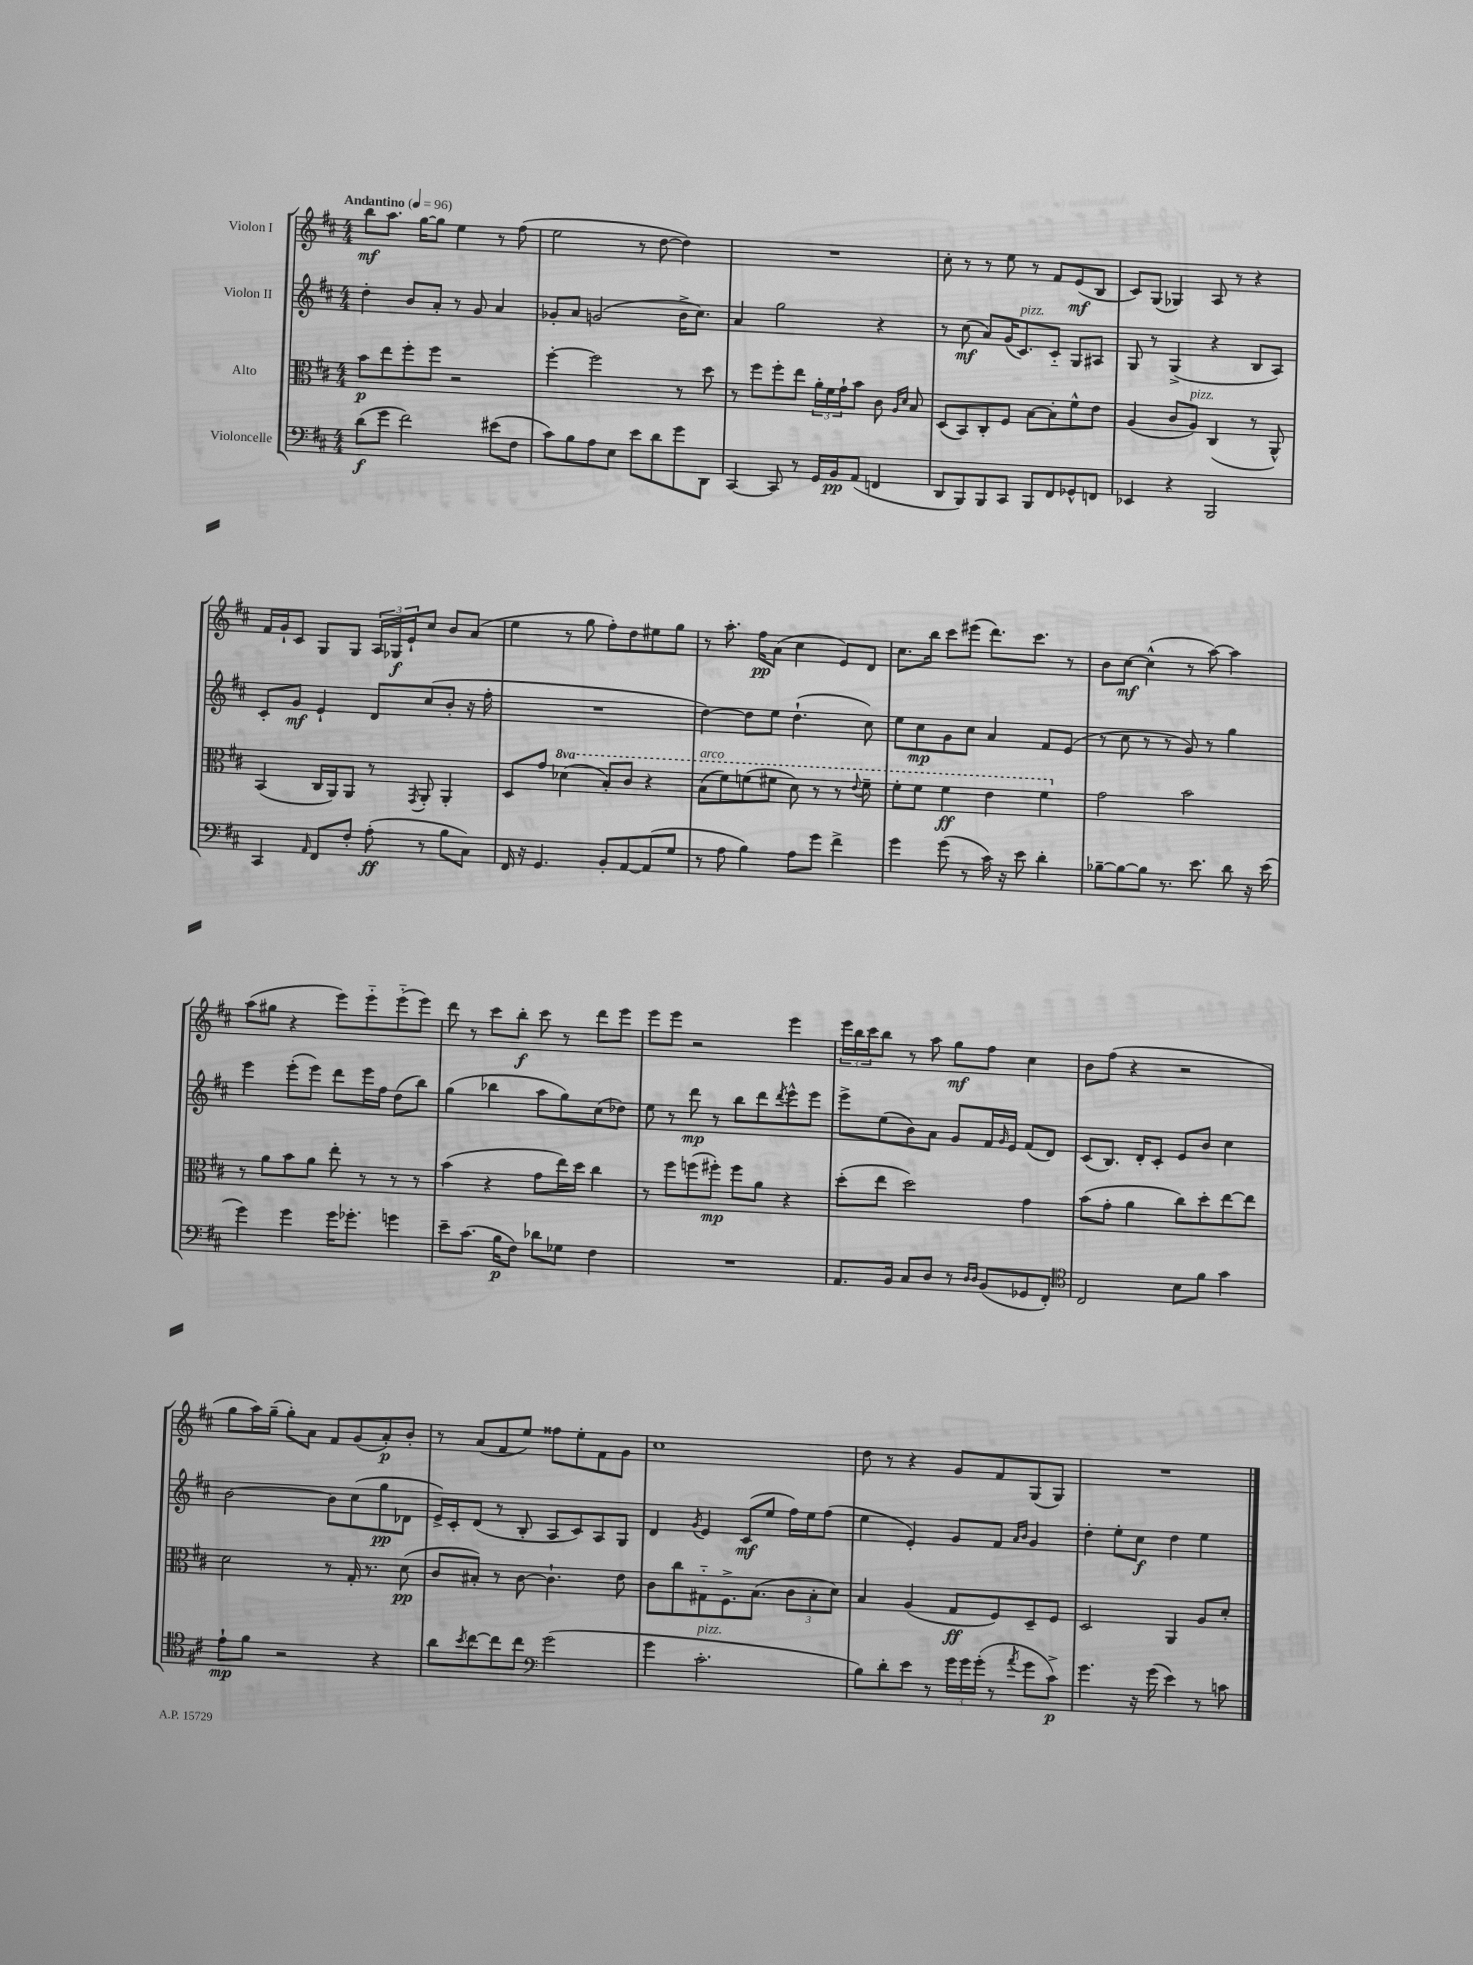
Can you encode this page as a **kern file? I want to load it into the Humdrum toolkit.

**kern	**dynam	**kern	**dynam	**kern	**dynam	**kern	**dynam
*part4	*part4	*part3	*part3	*part2	*part2	*part1	*part1
*staff4	*staff4	*staff3	*staff3	*staff2	*staff2	*staff1	*staff1
*I"Violoncelle	*	*I"Alto	*	*I"Violon II	*	*I"Violon I	*
*clefF4	*	*clefC3	*	*clefG2	*	*clefG2	*
*k[f#c#]	*	*k[f#c#]	*	*k[f#c#]	*	*k[f#c#]	*
*M4/4	*	*M4/4	*	*M4/4	*	*M4/4	*
*MM96	*	*MM96	*	*MM96	*	*MM96	*
=1	=1	=1	=1	=1	=1	=1	=1
!	!	!	!	!	!	!LO:TX:a:B:t=Andantino	!
(8d\L	f	8b\L	p	4dd'\	.	8bb\L	mf
8g\J	.	8ee\	.	.	.	8.aa\J	.
2f#\)	.	8ff#'\	.	8b/L	.	.	.
.	.	.	.	.	.	[16gg\KL	.
.	.	8ff#\J	.	8a'/J	.	8gg\J]	.
.	.	2r	.	8r	.	4ee\	.
.	.	.	.	8g/	.	.	.
(8e#X\L	.	.	.	4a/	.	8r	.
8F#\J	.	.	.	.	.	(8ff#\	.
=2	=2	=2	=2	=2	=2	=2	=2
8c#\L)	.	[4ff#'\	.	8g-X'/L	.	2ee\	.
8B\	.	.	.	8a/J	.	.	.
8A\	.	2ff#\]	.	(2gn/	.	.	.
8E\J	.	.	.	.	.	.	.
8e\L	.	.	.	.	.	8r	.
8d\	.	.	.	.	.	[8dd\	.
8g\	.	8r	.	16b^\KL	.	4dd\])	.
.	.	.	.	8.cc#\J)	.	.	.
8DD\J	.	8dd\	.	.	.	.	.
=3	=3	=3	=3	=3	=3	=3	=3
[4CC#/	.	8r	.	4a/	.	1r	.
.	.	8ff#\L	.	.	.	.	.
8CC#/]	.	8ff#'\	.	2gg\	.	.	.
8r	.	8ee\J	.	.	.	.	.
16GG/LL	.	24a'\LL	.	.	.	.	.
.	.	24f#\	.	.	.	.	.
16BB/J	pp	.	.	.	.	.	.
.	.	24g`\J	.	.	.	.	.
(8AA/J	.	8b\J	.	.	.	.	.
4FFn/	.	8c#\	.	4r	.	.	.
.	.	16qqA/LL	.	.	.	.	.
.	.	16qqd/JJ	.	.	.	.	.
.	.	8B/	.	.	.	.	.
=4	=4	=4	=4	=4	=4	=4	=4
8DD/L	.	(8D/L	.	8r	.	8cc#'\	.
8BBB/)	.	8BB/)	.	(8cc#\	mf	8r	.
8BBB/	.	8C#'/	.	8a/L)	.	8r	.
8CC#/J	.	8F#/J	.	(16g/K	.	8ee\	.
!	!	!	!	!LO:TX:a:i:t=pizz.	!	!	!
.	.	.	.	8.c#/)	.	.	.
8BBB/L	.	[8B\L	.	.	.	8r	.
8FF#/	.	8B'\]	.	8c#/J	.	8f#/L	.
8GG-X^^/	.	8f#^^\	.	8G/L	.	(8e/	mf
8FFn/J	.	8e\J	.	8A#X/J	.	8B/J	.
=5	=5	=5	=5	=5	=5	=5	=5
4EE-X/	.	(4A/	.	8G/	.	8c#/L)	.
.	.	.	.	8r	.	(8G/J	.
4r	.	8c#/L	.	(4G^/	.	4G-X/)	.
!	!	!LO:TX:a:i:t=pizz.	!	!	!	!	!
.	.	8A/J)	.	.	.	.	.
2BBB/	.	(4C#/	.	4r	.	8A/	.
.	.	.	.	.	.	8r	.
.	.	8r	.	8B/L	.	4r	.
.	.	8AA^^/)	.	8A/J)	.	.	.
!!LO:LB:g=z
=6	=6	=6	=6	=6	=6	=6	=6
4CC#/	.	(4BB/	.	8c#'/L	.	16f#/LL	.
.	.	.	.	.	.	16g`/J	.
.	.	.	.	8g/J	mf	8c#/J	.
16qqAA/	.	.	.	.	.	.	.
8FF#/L	.	16C#/LL	.	4e`/	.	8G/L	.
.	.	16AA/J)	.	.	.	.	.
8F#'/J	.	8AA/J	.	.	.	8G/J	.
(8A'\	ff	8r	.	8d/L	.	24A/LL	.
.	.	.	.	.	.	24G-X/	f
.	.	.	.	.	.	24e`/J	.
.	.	8qGG/	.	.	.	.	.
8r	.	8AA'/	.	(8cc#/	.	8cc#/J	.
8B\L	.	4AA'/	.	8b'/J	.	8b/L	.
8C#\J)	.	.	.	16r	.	(8a/J	.
.	.	.	.	16ff#'\	.	.	.
=7	=7	=7	=7	=7	=7	=7	=7
16FF#/	.	8D/L	.	1r	.	4ee\	.
16r	.	.	.	.	.	.	.
4.GG/	.	8g/J	.	.	.	.	.
*	*	*8va	*	*	*	*	*
.	.	(4dd-X\	.	.	.	8r	.
.	.	.	.	.	.	8gg\	.
8BB'/L	.	8b'/L)	.	.	.	8ff#'\L)	.
[8AA/	.	8cc#/J	.	.	.	8dd\	.
(8AA/]	.	4r	.	.	.	8ee#X\	.
8G/J	.	.	.	.	.	8gg\J	.
=8	=8	=8	=8	=8	=8	=8	=8
!	!	!LO:TX:a:i:t=arco	!	!	!	!	!
8r	.	(8b\L	.	[4dd\)	.	8r	.
8A\	.	8ff#\)	.	.	.	8.aa'\	.
4B\)	.	(8ffn\	.	8dd\L]	.	.	.
.	.	.	.	.	.	16ff#\KL	pp
.	.	8ff#X\J	.	8ee\J	.	(8a\J	.
8A\L	.	8dd\)	.	(4.dd`\	.	4cc#\	.
8g\J	.	8r	.	.	.	.	.
4f#^\	.	8r	.	.	.	8e/L)	.
.	.	8qqee/	.	.	.	.	.
.	.	8ff#~\	.	8cc#\)	.	8d/J	.
=9	=9	=9	=9	=9	=9	=9	=9
4g\	.	8ff#'\L	.	8ee\L	.	8.cc#\L	.
.	.	8ff#\J	.	8cc#\	mp	.	.
.	.	.	.	.	.	16bb\Jk	.
(8g\	.	4ff#\	ff	8g\	.	8ccc#\L	.
8r	.	.	.	8cc#\J	.	(8eee#X\J	.
16c#\)	.	4ee\	.	4a/	.	8.ddd\L)	.
16r	.	.	.	.	.	.	.
8e\	.	.	.	.	.	.	.
.	.	.	.	.	.	8.ccc#\J	.
4d'\	.	4ff#\	.	8f#/L	.	.	.
.	.	.	.	(8e/J	.	8r	.
=10	=10	=10	=10	=10	=10	=10	=10
*	*	*X8va	*	*	*	*	*
[8B-X~\L	.	2g\	.	8r	.	8b\L	.
8B-\_	.	.	.	8cc#\	.	[8cc#\J	mf
8B-\J]	.	.	.	8r	.	(4cc#^^\]	.
8.r	.	.	.	8r	.	.	.
.	.	2b\	.	8g/)	.	8r	.
8.e\	.	.	.	.	.	.	.
.	.	.	.	8r	.	[8aa\)	.
8d\	.	.	.	4gg\	.	4aa\]	.
16r	.	.	.	.	.	.	.
(16e\	.	.	.	.	.	.	.
!!LO:LB:g=z
=11	=11	=11	=11	=11	=11	=11	=11
4g\)	.	8r	.	4eee\	.	(8aa\L	.
.	.	8a\L	.	.	.	8gg#X\J	.
4g\	.	8b\	.	(8eee'\L	.	4r	.
.	.	8a\J	.	8eee\J)	.	.	.
16g\KL	.	8ee'\	.	8ddd\L	.	8eee\L)	.
8.g-X'\J	.	.	.	.	.	.	.
.	.	8r	.	16eee\L	.	8eee\	.
.	.	.	.	16ff#\JJ	.	.	.
4gn\	.	8r	.	(8dd\L	.	(8eee\	.
.	.	8r	.	8bb\J)	.	8eee\J)	.
=12	=12	=12	=12	=12	=12	=12	=12
8e~\L	.	(4b\	.	(4gg\	.	8ddd\	.
(8.c#\J	.	.	.	.	.	8r	.
.	.	4r	.	4bb-X\	.	8ccc#\L	.
16B\KL	p	.	.	.	.	.	.
8F#\J)	.	.	.	.	.	8bb'\J	f
8d-X\L	.	8g\L	.	8aa\L	.	8ccc#\	.
8G-X\J	.	16ee\L)	.	8gg\)	.	8r	.
.	.	16dd\JJ	.	.	.	.	.
4F#\	.	4cc#\	.	(8cc#\	.	8ddd\L	.
.	.	.	.	8dd-X\J)	.	8eee\J	.
=13	=13	=13	=13	=13	=13	=13	=13
1r	.	8r	.	8ee\	.	8eee\L	.
.	.	8ff#\L	.	8r	.	8eee\J	.
.	.	(8ffn\	.	8ddd\	mp	2r	.
.	.	8ff#X'\J)	mp	8r	.	.	.
.	.	8ff#\L	.	8bb\L	.	.	.
.	.	8a\J	.	8ddd\	.	.	.
.	.	.	.	8qddd/	.	.	.
.	.	4r	.	8eee^^\	.	4eee\	.
.	.	.	.	8eee\J	.	.	.
=14	=14	=14	=14	=14	=14	=14	=14
8.AA/L	.	(8dd'\L	.	8eee^\L	.	24eee\LL	.
.	.	.	.	.	.	24bb\	.
.	.	.	.	.	.	24ccc#\J	.
.	.	8ee\J	.	(8ee\	.	8bb\J	.
16BB/Jk	.	.	.	.	.	.	.
8C#/L	.	2dd\)	.	8b\)	.	8r	.
8D/J	.	.	.	8a\J	.	8aa\	.
8r	.	.	.	8g/L	.	8gg\L	mf
16qqD/LL	.	.	.	.	.	.	.
16qqD/JJ	.	.	.	.	.	.	.
(8BB/L	.	.	.	16f#/L	.	8ff#\J	.
.	.	.	.	16qqg/	.	.	.
.	.	.	.	16e/JJ	.	.	.
8GG-X/	.	4g\	.	(8f#/L	.	4cc#\	.
8FF#'/J)	.	.	.	8d/J)	.	.	.
=15	=15	=15	=15	=15	=15	=15	=15
*clefC4	*	*	*	*	*	*	*
2C#/	.	(8b\L	.	(8c#/L	.	8b\L	.
.	.	8g'\J	.	8.B/J)	.	(8ff#\J	.
.	.	4a\	.	.	.	4r	.
.	.	.	.	16d'/KL	.	.	.
.	.	.	.	8c#'/J	.	.	.
8B\L	.	8cc#\L)	.	8e/L	.	2r	.
8f#\J	.	8dd'\	.	8b/J	.	.	.
4g\	.	[8ee\	.	4cc#\	.	.	.
.	.	8ee\J]	.	.	.	.	.
!!LO:LB:g=z
=16	=16	=16	=16	=16	=16	=16	=16
8e`\L	mp	2d\	.	[2b\	.	8gg\L	.
8f#\J	.	.	.	.	.	16aa\L)	.
.	.	.	.	.	.	(16gg~\JJ	.
2r	.	.	.	.	.	8gg'\L)	.
.	.	.	.	.	.	8a\J	.
.	.	8r	.	8b\L]	.	8f#/L	.
.	.	16G'/	.	(8cc#\	.	(8g/	.
.	.	8.r	.	.	.	.	.
4r	.	.	.	8gg\	pp	8a'/)	p
.	.	(8d\	pp	8d-X\J	.	8b'/J	.
=17	=17	=17	=17	=17	=17	=17	=17
8a\L	.	8c#/L	.	16e^/LL)	.	8r	.
.	.	.	.	16c#'/J	.	.	.
8qb/	.	.	.	.	.	.	.
[8cc#\	.	8B#X'/J)	.	(8d/J	.	(8a/L	.
8cc#\]	.	8r	.	8r	.	8f#/	.
8cc#\J	.	[8c#\	.	8B'/	.	8ee/J)	.
*clefF4	*	*	*	*	*	*	*
(2g\	.	4.c#`\]	.	8A/L	.	8ff##X\L	.
.	.	.	.	8c#/)	.	8ee'\	.
.	.	.	.	8A/	.	8f#\	.
.	.	8e\	.	8G/J	.	8g\J	.
=18	=18	=18	=18	=18	=18	=18	=18
4g\	.	8c#\L	.	4d/	.	1cc#	.
.	.	8cc#\	.	.	.	.	.
.	.	.	.	8qg/	.	.	.
!LO:TX:a:i:t=pizz.	!	!	!	!	!	!	!
2.c#'\	.	8G#X\	.	4e/	.	.	.
.	.	8.F#^\	.	.	.	.	.
.	.	.	.	(8c#/L	mf	.	.
.	.	(8.B\J	.	.	.	.	.
.	.	.	.	8ee/J	.	.	.
.	.	12c#\L	.	16ff#\LL)	.	.	.
.	.	.	.	16ee\J	.	.	.
.	.	12B'\	.	.	.	.	.
.	.	.	.	(8ff#\J	.	.	.
.	.	12d\J)	.	.	.	.	.
=19	=19	=19	=19	=19	=19	=19	=19
8B\L)	.	4B/	.	4ee\	.	8dd\	.
8d'\	.	.	.	.	.	8r	.
8e\J	.	(4A/	.	4e'/)	.	4r	.
8r	.	.	.	.	.	.	.
24g\LL	.	8G/L	ff	8g/L	.	8g/L	.
24g\	.	.	.	.	.	.	.
(24g'\JJ	.	.	.	.	.	.	.
8r	.	8F#/)	.	8f#/J	.	8f#/	.
.	.	.	.	16qqa/LL	.	.	.
8qa/	.	.	.	16qqb/JJ	.	.	.
8g\L	.	8D~/	.	4g/	.	(8G/	.
8c#^\J)	p	8F#/J	.	.	.	8G/J)	.
=20	=20	=20	=20	=20	=20	=20	=20
4.g\	.	2D/	.	4dd'\	.	1r	.
.	.	.	.	8ee'\L	.	.	.
16r	.	.	.	8cc#\J	f	.	.
(16g\	.	.	.	.	.	.	.
4e\)	.	4AA/	.	4dd\	.	.	.
8r	.	8A/L	.	4ee\	.	.	.
8cn\	.	8d'/J	.	.	.	.	.
==	==	==	==	==	==	==	==
*-	*-	*-	*-	*-	*-	*-	*-
